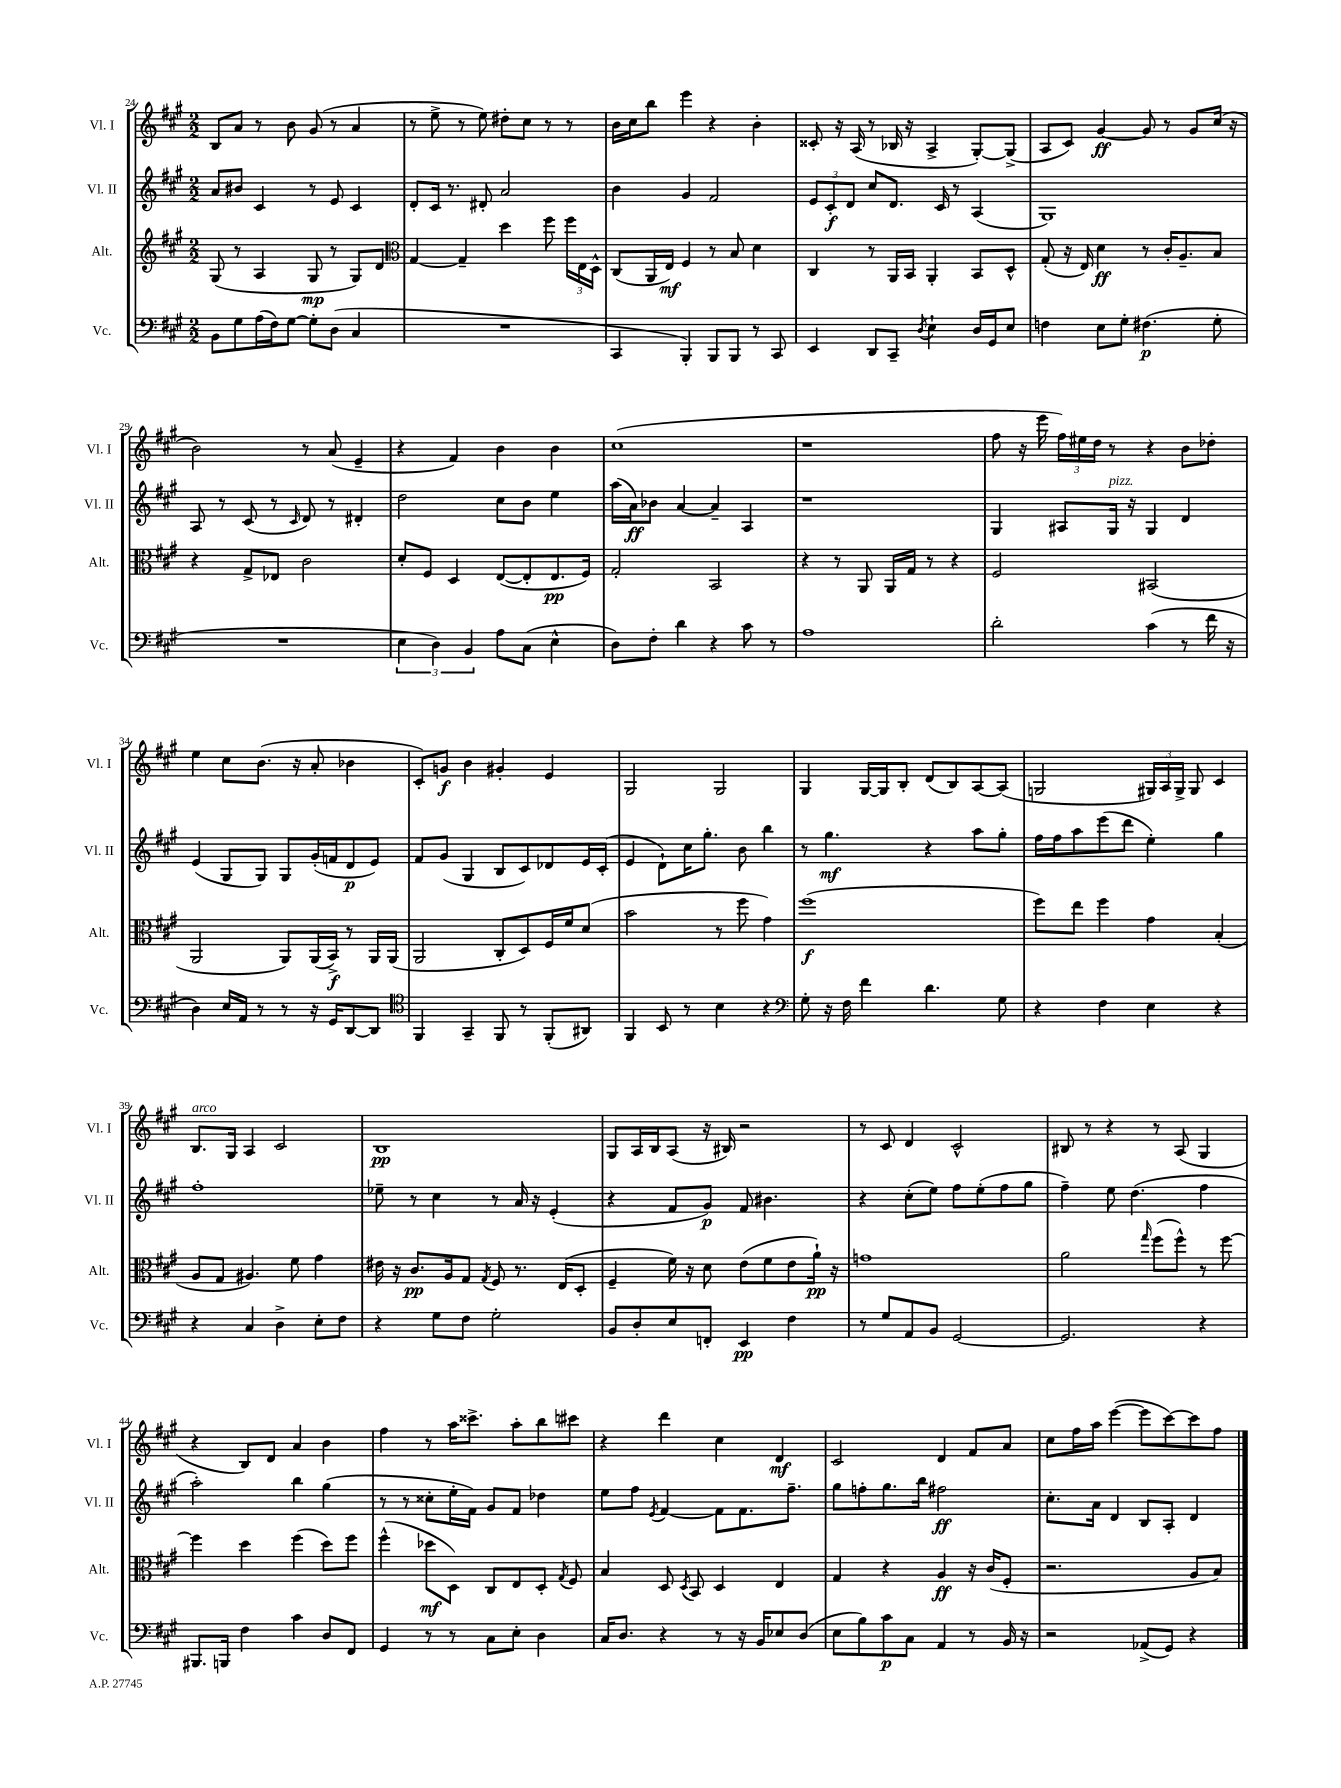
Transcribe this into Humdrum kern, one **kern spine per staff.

**kern	**kern	**kern	**kern
*staff4	*staff3	*staff2	*staff1
*clefF4	*clefG2	*clefG2	*clefG2
*k[f#c#g#]	*k[f#c#g#]	*k[f#c#g#]	*k[f#c#g#]
*M2/2	*M2/2	*M2/2	*M2/2
8BB\L	(8G#/	8a/L	8B/L
8G#\	8r	8b#/J	8a/J
(16A\L	4A/	4c#/	8r
16F#\J)	.	.	.
[8G#\J	.	.	8b\
8G#'\]L	8G#/	8r	(8g#/
(8D\J	8r	8e/	8r
4C#/	8G#/L)	4c#/	4a/
.	8d/J	.	.
=	=	=	=
*	*clefC3	*	*
1r	[4G#/	8d'/L	8r
.	.	16c#/Jk	8ee^\
.	.	8.r	.
.	4G#~/]	.	8r
.	.	8d#'/	8ee\)
.	4dd\	2a/	8dd#'\L
.	.	.	8cc#\J
.	8ff#\	.	8r
.	24ff#\LL	.	8r
.	24E\	.	.
.	24D^^\JJ	.	.
=	=	=	=
4CC#/	(8C#/L	4b\	16b\LL
.	.	.	16cc#\J
.	16AA/L	.	8bb\J
.	16E/JJ)	.	.
4BBB'/)	4F#/	4g#/	4eee\
8BBB/L	8r	2f#/	4r
8BBB/J	8B/	.	.
8r	4d\	.	4b'\
8CC#/	.	.	.
=	=	=	=
4EE/	4C#/	12e/L	8c##'/
.	.	12c#'/	.
.	.	.	16r
.	.	12d/J	.
.	.	.	(16A/
8DD/L	8r	8cc#/L	8r
8CC#~/J	16AA/LL	8.d/J	16B-/
.	16BB/JJ	.	16r
8qD/	.	.	.
4E`\	4AA'/	.	4A^/
.	.	16c#/	.
.	.	8r	.
16D/LL	8BB/L	(4A/	[8G#'/L)
16GG#/J	.	.	.
8E/J	8D^^/J	.	(8G#^/]J
=	=	=	=
4F\	(8G#'/	1G#)	8A/L
.	16r	.	8c#/J)
.	16E/)	.	.
8E\L	4d\	.	[4g#/
8G#'\J	.	.	.
(4.F#\	8r	.	8g#/]
.	16c#'/LK	.	8r
.	8.A~/	.	.
.	.	.	8g#/L
8G#'\	8B/J	.	(16cc#/Jk
.	.	.	16r
=	=	=	=
1r	4r	8A/	2b\)
.	.	8r	.
.	8G#^/L	(8c#/	.
.	8E-/J	8r	.
.	.	16qqc#/	.
.	2c#\	8d/)	8r
.	.	8r	(8a/
.	.	4d#'/	4e~/
=	=	=	=
6E\	8d'/L	2dd\	4r
.	8F#/J	.	.
6D\)	.	.	.
.	4D/	.	4f#/)
6BB/	.	.	.
8A\L	([8E/L	8cc#\L	4b\
(8C#\J	8E'/]	8b\J	.
4E^^\	8.E/	4ee\	4b\
.	16F#/Jk)	.	.
=	=	=	=
8D\L)	2G#'/	(16aa\LL	(1cc#
.	.	16a\J)	.
8F#'\J	.	8b-\J	.
4d\	.	[4a/	.
4r	2BB/	4a~/]	.
8c#\	.	4A/	.
8r	.	.	.
=	=	=	=
1A	4r	1r	1r
.	8r	.	.
.	8AA/	.	.
.	16AA/LL	.	.
.	16G#/JJ	.	.
.	8r	.	.
.	4r	.	.
=	=	=	=
2d'\	2F#/	4G#/	8ff#\
.	.	.	16r
.	.	.	16eee\
.	.	8A#/L	24ff#\LL)
.	.	.	24ee#\
.	.	.	24dd\JJ
.	.	16G#/Jk	8r
.	.	16r	.
(4c#\	(2BB#/	4G#/	4r
8r	.	4d/	8b\L
16f#\	.	.	8dd-'\J
16r	.	.	.
=	=	=	=
4D\)	2AA/	(4e/	4ee\
16E/LL	.	8G#/L	8cc#\L
16AA/JJ	.	.	.
8r	.	8G#/J)	(8.b\J
8r	8AA/L)	8G#/L	.
.	.	.	16r
16r	(16AA/L	(16g#'/L	8a'/
16GG#/LK	16BB^/JJ)	16f/J	.
[8DD/	8r	8d/	4b-\
8DD/]J	16AA/LL	8e/J)	.
.	(16AA/JJ	.	.
=	=	=	=
*clefC4	*	*	*
4FF#/	2AA/	8f#/L	8c#'/L)
.	.	(8g#/J	8g/J
4GG#~/	.	4G#/	4b\
8FF#/	8C#'/L	8B/L	4g#'/
8r	8D/)	8c#/)	.
(8FF#'/L	16F#/L	8d-/	4e/
.	16f#/J	.	.
8AA#/J)	(8d/J	16e/L	.
.	.	(16c#'/JJ	.
=	=	=	=
4FF#/	2b\	4e/	2G#/
8BB/	.	8d`\L)	.
8r	.	16cc#\K	.
.	.	8.gg#'\J	.
4B\	8r	.	2G#/
.	8ff#\	8b\	.
4r	4g#\)	4bb\	.
=	=	=	=
*clefF4	*	*	*
8G#'\	(1ff#	8r	4G#/
16r	.	4.gg#\	.
16F#\	.	.	.
4f#\	.	.	[16G#/LL
.	.	.	16G#/]J
.	.	.	8B'/J
4.d\	.	4r	(8d/L
.	.	.	8B/)
.	.	8aa\L	[8A/
8G#\	.	8gg#'\J	(8A/]J
=	=	=	=
4r	8ff#\L)	16ff#\LL	2G/
.	.	16ff#\J	.
.	8ee\J	8aa\	.
4F#\	4ff#\	(8eee\	.
.	.	8ddd\J	.
4E\	4g#\	4ee'\)	24G#/LL)
.	.	.	24A/
.	.	.	24G#^/JJ
.	.	.	8G#/
4r	(4B'/	4gg#\	4c#/
=	=	=	=
4r	8A/L	1ff#'	8.B/L
.	8G#/J	.	.
.	.	.	16G#/Jk
4C#/	4.A#/)	.	4A/
4D^\	.	.	2c#/
.	8f#\	.	.
8E'\L	4g#\	.	.
8F#\J	.	.	.
=	=	=	=
4r	16e#\	8ee-~\	1B
.	16r	.	.
.	8.c#/L	8r	.
8G#\L	.	4cc#\	.
.	16A/k	.	.
8F#\J	8G#/J	.	.
.	8qG#/	.	.
2G#'\	8F#/	8r	.
.	8.r	16a/	.
.	.	16r	.
.	.	(4e'/	.
.	(16E/LK	.	.
.	8D'/J	.	.
=	=	=	=
8BB/L	4F#~/	4r	8G#/L
8D'/	.	.	16A/L
.	.	.	16B/J
8E/	16f#\)	8f#/L	(8A/J
.	16r	.	.
8FF'/J	8d\	8g#/J)	16r
.	.	.	16B#/)
4EE/	(8e\L	8f#/	2r
.	8f#\	4.b#\	.
4F#\	8e\	.	.
.	16a`\Jk)	.	.
.	16r	.	.
=	=	=	=
8r	1g	4r	8r
8G#/L	.	.	8c#/
8AA/	.	(8cc#'\L	4d/
8BB/J	.	8ee\J)	.
[2GG#/	.	8ff#\L	2c#^^/
.	.	(8ee'\	.
.	.	8ff#\	.
.	.	8gg#\J	.
=	=	=	=
2.GG#/]	2a\	4ff#~\)	8B#/
.	.	.	8r
.	.	8ee\	4r
.	.	(4.dd\	.
.	16qqgg#/	.	.
.	(8ff#\L	.	8r
.	8ff#^^\J)	.	(8A/
4r	8r	4ff#\	4G#/
.	[8ff#\	.	.
=	=	=	=
8.BBB#/L	4ff#\]	2aa'\)	4r
16BBB/Jk	.	.	.
4F#\	4dd\	.	8B/L)
.	.	.	8d/J
4c#\	(4ff#\	4bb\	4a/
8D/L	8dd\L)	(4gg#\	4b\
8FF#/J	8ff#\J	.	.
=	=	=	=
4GG#/	(4ff#^^\	8r	4ff#\
.	.	8r	.
8r	8dd-\L	8cc##'\L	8r
8r	8D\J)	16ee'\L	16aa\LK
.	.	16f#\JJ)	8.ccc##^\J
8C#\L	8C#/L	8g#/L	.
8E'\J	8E/	8f#/J	8aa'\L
4D\	8D'/J	4dd-\	8bb\
.	8qG#/	.	.
.	8F#/	.	8ccc#\J
=	=	=	=
16C#/LK	4B/	8ee\L	4r
8.D/J	.	.	.
.	.	8ff#\J	.
.	.	8qe/	.
4r	8D/	[4f#/	4ddd\
.	8qD/	.	.
.	8BB/	.	.
8r	4D/	8f#\]L	4cc#\
16r	.	8.f#\	.
16BB/LK	.	.	.
8E-/	4E/	.	4d/
.	.	8.ff#~\J	.
(8D/J	.	.	.
=	=	=	=
8E\L	4G#/	8gg#\L	2c#/
8B\)	.	8ff'\	.
8c#\	4r	8.gg#\	.
8C#\J	.	.	.
.	.	16bb\Jk	.
4AA/	4A/	2ff#\	4d/
8r	16r	.	8f#/L
.	(16c#/LK	.	.
16BB/	8F#'/J	.	8a/J
16r	.	.	.
=	=	=	=
2r	2.r	8.cc#'\L	8cc#\L
.	.	.	16ff#\L
.	.	16a\Jk	16aa\JJ
.	.	4d/	([4eee\
(8AA-^/L	.	8B/L	8eee\]L
8GG#/J)	.	8A'/J	[8ccc#\)
4r	8A/L	4d/	8ccc#\]
.	8B/J)	.	8ff#\J
==	==	==	==
*-	*-	*-	*-
